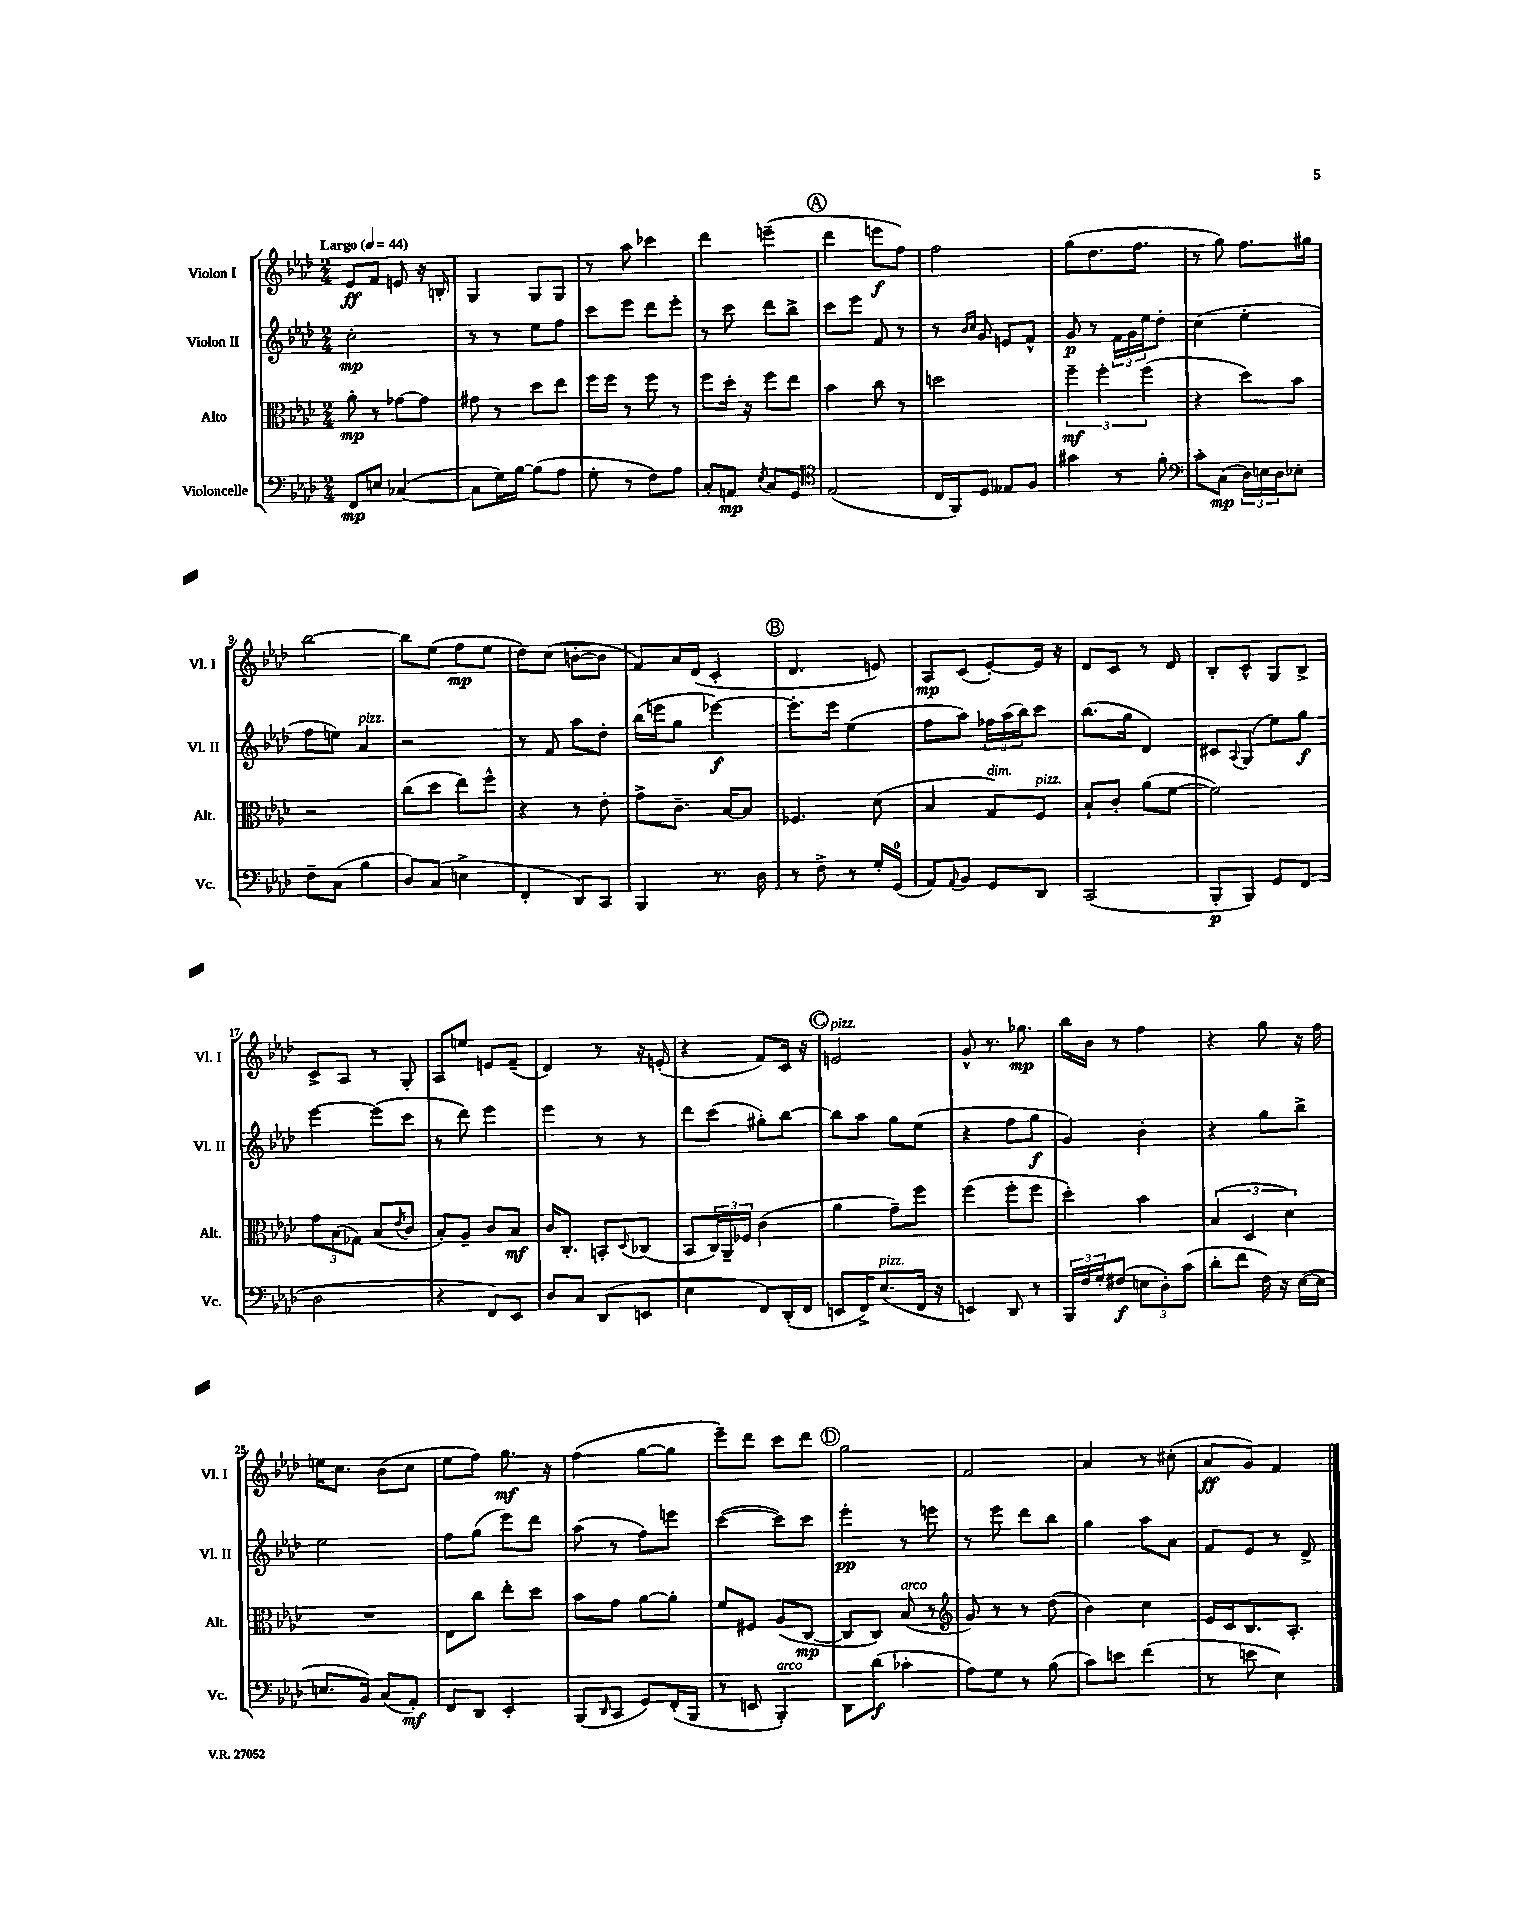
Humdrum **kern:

**kern	**kern	**kern	**kern
*staff4	*staff3	*staff2	*staff1
*clefF4	*clefC3	*clefG2	*clefG2
*k[b-e-a-d-]	*k[b-e-a-d-]	*k[b-e-a-d-]	*k[b-e-a-d-]
*M2/4	*M2/4	*M2/4	*M2/4
*MM44	*MM44	*MM44	*MM44
8FF	8a-'	2cc'	8e-
8E	8r	.	8f
([4C-	[8g-	.	8e
.	8g-]	.	16r
.	.	.	16B'
=	=	=	=
8C-]	8g#	8r	4G
16G)	8r	8r	.
[16B-	.	.	.
(8B-]	8dd-	8ee-	8G
8A-	8ee-	8ff	8G
=	=	=	=
8G'	16ff	8ccc	8r
.	16ff	.	.
8r	8r	8eee-	8aa-
8F)	8ff	8ddd-	4ccc-
8A-	8r	8eee-'	.
=	=	=	=
8C'	8ff	8r	4ddd-
8AA	16dd-'	8ccc	.
.	16r	.	.
8qE-	.	.	.
8C	8ff	8ddd-	(4eee~
8GG	8ee-	8bb-^	.
=	=	=	=
*clefC4	*	*	*
(2E-	4b-	8ccc	4ddd-
.	.	8eee-	.
.	8cc	8f	8eee
.	8r	8r	8ff)
=	=	=	=
16C	2dd	8r	2ff
16FF)	.	.	.
.	.	16qqb-	.
.	.	16qqcc	.
8D-	.	8g	.
8E--	.	8e	.
8F	.	8f^^	.
=	=	=	=
4g#	6ff~	8g	(8gg
.	.	8r	8.dd-
.	6ff'	.	.
8r	.	24f	.
.	.	24g	.
.	.	.	8.ff
.	(6ff	24ee-	.
8f'	.	8dd-'	.
=	=	=	=
*clefF4	*	*	*
8c'	4r	(4cc	8r
(8C	.	.	8gg)
24D-)	8dd-)	4ee-'	8.ff
24E	.	.	.
24D-	.	.	.
8E-'	8b-	.	.
.	.	.	16gg#
=	=	=	=
8F~	2r	8ff	[2bb-
(8C	.	8ee)	.
4B-	.	4a-	.
=	=	=	=
8D-)	(8cc	2r	8bb-]
(8C	8dd-	.	(8ee-
4E^	8ee-)	.	8ff
.	8ff^^	.	8ee-
=	=	=	=
4FF'	4r	8r	8dd-)
.	.	8f	(8cc
8DD-)	8r	8aa-	[8b'
8CC	8e-'	8dd-'	8b]
=	=	=	=
4BBB-	8g^	(16bb-	8f)
.	.	16eee	.
.	8.c~	8gg	16a-
.	.	.	(16d-
8.r	.	[4eee-)	4c'
.	[16B-	.	.
.	8B-]	.	.
16D-	.	.	.
=	=	=	=
8r	4.F-	8.eee-']	4.d-
8F^	.	.	.
.	.	16eee-	.
8r	.	(4ee-	.
16G'	(8d-	.	8e)
(16GG	.	.	.
=	=	=	=
8AA-)	4B-	8ff	8A-
8qqAA-	.	.	.
8BB-	.	8aa-)	(8c
8GG	8G)	24ff-	[8e-')
.	.	(24aa-	.
.	.	24bb-)	.
8DD-	8F	8ccc	16e-]
.	.	.	16r
=	=	=	=
(2CC	8B-`	(8.bb-	8d-
.	8c'	.	8c
.	.	16gg	.
.	(8a-	4d-)	8r
.	[8f	.	8d-
=	=	=	=
8BBB-'	2f])	8c#	8B-'
.	.	8qqA-	.
8BBB-)	.	(8G	8c^^
8GG	.	8ee-)	8G
(8FF	.	8gg	8B-^
=	=	=	=
2D-	12g	[4eee-	8c^
.	(12B-	.	.
.	.	.	8A-
.	12G-)	.	.
.	(8B-	(8eee-]	8r
.	8qe-	.	.
.	8c	8ccc	8G'
=	=	=	=
4r	8B-')	8r	8A-
.	8A-~	8ddd-)	8ee
8FF)	8c	4eee-	8e
8EE-	8B-	.	(8f~
=	=	=	=
8D-	16c	4eee-	4d-)
.	8.C'	.	.
8C	.	.	.
(8DD-	8BB'	8r	8r
.	8qqD-	.	.
8EE	(8C-	8r	16r
.	.	.	(16e'
=	=	=	=
4E-	8BB-	8ddd-	4r
.	24C)	(8ccc	.
.	24AA-~	.	.
.	24F-	.	.
8FF)	(4c	8gg#')	8f)
(16DD-'	.	[8bb-	16c
16FF	.	.	16r
=	=	=	=
8EE	4a-	8bb-]	2e
16FF^)	.	8aa-	.
(8.E-	.	.	.
.	8g~)	8gg	.
16FF	8ff	(8ee-	.
16r	.	.	.
=	=	=	=
4EE)	(4ff	4r	8g^^
.	.	.	8.r
8DD-	8ff'	8ff	.
.	.	.	8.gg-
8r	8ff	8gg	.
=	=	=	=
24BBB-	4dd-')	4g)	16bb-
24F	.	.	.
.	.	.	16b-
24G'	.	.	.
(8F#	.	.	8r
12E	4b-	4b-'	4ff
12D-')	.	.	.
(12c	.	.	.
=	=	=	=
8d-'	(6B-	4r	4r
8f	.	.	.
.	6D-	.	.
16F)	.	8gg	8gg
16r	.	.	.
.	6d-)	.	.
([16E-	.	8bb-^	16r
16E-]	.	.	16ff
=	=	=	=
8.E	2r	2ee-	16ee
.	.	.	8.cc
16BB-)	.	.	.
(8C	.	.	(8b-
8AA-')	.	.	8cc
=	=	=	=
8FF	8E-	8ff	8ee-
8DD-	8cc	(8gg	8ff)
4EE-'	8ee-'	8eee-)	8.gg
.	8dd-	8ddd-	.
.	.	.	16r
=	=	=	=
(8BBB-	8b-	(8aa-	(4ff
16qqDD-	.	.	.
8CC	8g	8r	.
8GG)	[8a-	8ff)	[8gg
(16FF'	8a-']	8eee	8gg]
16BBB-	.	.	.
=	=	=	=
8r	8f	([4ccc	8eee-~)
8EE	8F#	.	8ddd-
4BBB-')	(8A-	8ccc])	8ccc
.	[8C	8ccc	8ddd-
=	=	=	=
8DD-	8C]	4eee-'	2gg
(8d-	8C)	.	.
4c-'	(8B-	8r	.
.	8r	8eee	.
=	=	=	=
*	*clefG2	*	*
8A-)	8g)	8r	2f
8G	8r	8eee-	.
8r	8r	8ddd-	.
(8B-	(8dd-	8bb-	.
=	=	=	=
8c)	4b-)	4gg	4a-
8e	.	.	.
(4f	4cc	8aa-	8r
.	.	8a-	(8cc#'
=	=	=	=
8r	16e-	8f	8a-
.	16c	.	.
8e	8.B-	8e-	8g)
4E-)	.	8r	4f
.	8.A-'	.	.
.	.	8d-^	.
==	==	==	==
*-	*-	*-	*-
